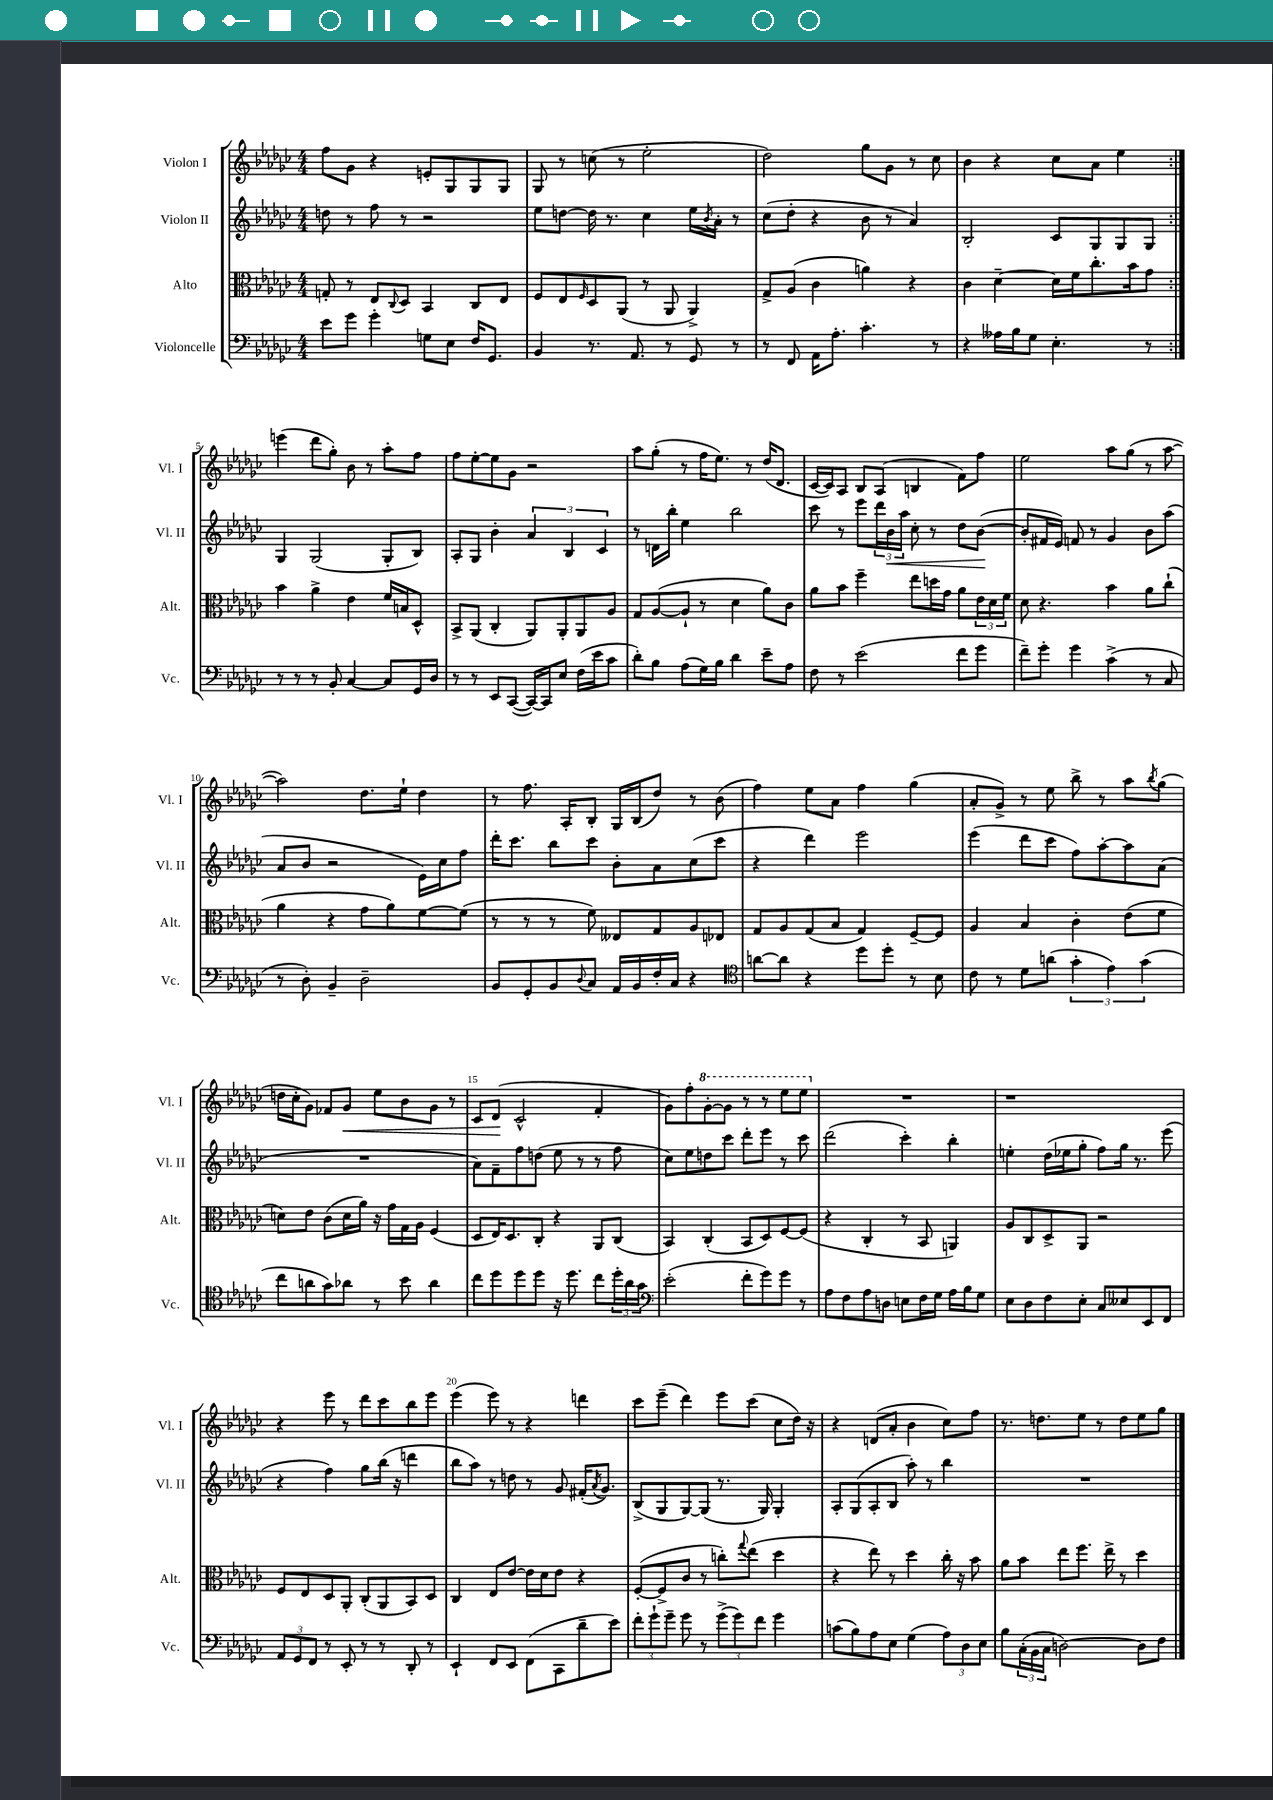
<<
\new StaffGroup <<
\new Staff = "s0" \with { instrumentName = "Violon I" shortInstrumentName = "Vl. I" } {
    \clef treble \key ges \major \numericTimeSignature \time 4/4
    \repeat volta 2 { f''8 ges'8 r4 e'8-. ges8 ges8 ges8 |
    ges8 r8 c''8( r8 ees''2-. |
    des''2) ges''8 ges'8 r8 ces''8 |
    bes'4 r4 ces''8 aes'8 ees''4 | }
    e'''4( des'''8 ges''8-.) bes'8 r8 aes''8-. f''8 |
    f''8 ees''8~-. ees''8 ges'8 r2 |
    aes''8 ges''8-.( r8 f''16 ees''8.) r8 des''16( des'8. |
    ces'16~ ces'16) aes8 bes8 aes8( b4 f'8) f''8 |
    ees''2 aes''8 ges''8( r8 aes''8~ |
    aes''2) des''8. ees''16-! des''4 |
    r8 f''8. aes16-. bes8-. ges16 bes16( des''8) r8 bes'8( |
    f''4) ees''8 aes'8 f''4 ges''4( |
    aes'8-. ges'8->) r8 ees''8 bes''8-> r8 aes''8 \acciaccatura { bes''8 } ges''8( |
    d''16 ces''16-. ges'8) fes'8 ges'8\< ees''8 bes'8 ges'8 r8 |
    ces'8 des'8\!( ces'2-^ f'4-. |
    ges'8) f''8-. \ottava #1 ges''8~-. ges''8 r8 r8 ees'''8 ees'''8 \ottava #0 |
    R1 |
    r1 |
    r4 ees'''8 r8 des'''8 ces'''8 bes''8 ees'''8 |
    ees'''4( ees'''8) r8 r4 d'''4 |
    ces'''8 ees'''8--( des'''4) ees'''8 ces'''8( ces''8 des''16) r16 |
    r4 d'8( aes'8-. bes'4 ces''8) f''8 |
    r8. d''8. ees''8 r8 d''8 ees''8 ges''8 \bar "|." |
}
\new Staff = "s1" \with { instrumentName = "Violon II" shortInstrumentName = "Vl. II" } {
    \clef treble \key ges \major \numericTimeSignature \time 4/4
    \repeat volta 2 { d''8 r8 f''8 r8 r2 |
    ees''8 d''8~ d''16 r8. ces''4 ees''16 \acciaccatura { bes'8 } aes'16-. r8 |
    ces''8( des''8-. r4 bes'8 r8 aes'4) |
    bes2-. ces'8 ges8 ges8 ges8 | }
    ges4 ges2( ges8-. bes8) |
    aes8-. ges8 bes'4-. \tuplet 3/2 { aes'4 bes4 ces'4 } |
    r8 d'16 bes''16-. ees''4 bes''2 |
    ces'''8 r8 ees'''8 \tuplet 3/2 { des'''16 bes'16\< aes''16 } ces''8-. r8 des''8 bes'8~\!( |
    bes'8-. fis'16 ees'16) f'8 r8 ges'4 bes'8 aes''8( |
    aes'8 bes'8 r2 ees'16) ces''16 f''8 |
    des'''16-. ces'''8. bes''8 ces'''8 bes'8-. aes'8 ces''8( ces'''8 |
    r4 des'''4) ees'''2 |
    ees'''4( des'''8 ces'''8 f''8) aes''8~-. aes''8 aes'8( |
    R1 |
    aes'8) f'8-- f''8 d''8( ees''8 r8 r8 f''8 |
    ces''8) ees''8 d''8 ces'''8 des'''8-. ees'''8 r8 ces'''8 |
    des'''2( ces'''4-.) bes''4-. |
    e''4-. des''16( ees''16 ges''8-. f''8) ges''16 r8. ees'''8( |
    r4 f''4) ges''8 bes''16( r16 d'''4 |
    bes''8 aes''8) r8 d''8 r8 ges'8 fis'16-.( \acciaccatura { aes'8 } ges'8.) |
    bes8->( ges8 ges8~) ges8( r8. ges16) ges4-. |
    aes8-. ges8( aes8-. bes8 aes''8-.) r8 bes''4 |
    R1 \bar "|." |
}
\new Staff = "s2" \with { instrumentName = "Alto" shortInstrumentName = "Alt." } {
    \clef alto \key ges \major \numericTimeSignature \time 4/4
    \repeat volta 2 { g8-. r8 ees8 \appoggiatura { ces8 } des8 bes,4 ces8 ees8 |
    f8 ees8 \grace { f16 } des8 aes,8( r8 aes,8 aes,4->) |
    ges8-> aes8( ces'4 a'4) r4 |
    ces'4 des'4~-- des'16 f'16 ces''8.-. bes'16 ges'8 | }
    bes'4 aes'4-> ees'4 f'16 b16 des8-^ |
    bes,8-> aes,8( ces4-. aes,8) aes,8-. aes,8 aes8 |
    ges8 aes8~( aes8-! r8 des'4 aes'8) ces'8 |
    aes'8 bes'8 f''4-- ees''8 d''16 ges'16 aes'8 \tuplet 3/2 { ees'16 des'16 f'16 } |
    des'8 r4. bes'4 aes'8 ces''8-!( |
    aes'4 r4 ges'8 aes'8) f'8~ f'8( |
    r8 r8 r8 f'8) eeses8 ges8 aes8 ees8 |
    ges8 aes8 ges8( bes8 ges4) f8~-- f8 |
    aes4 bes4 ces'4-. ees'8( f'8 |
    d'8) ees'8 ces'8( d'16 aes'16) r16 ges'16 ges16 aes16 f4( |
    des8 ees16) des8. ces8-. r4 aes,8 ces8( |
    bes,4) ces4-.( bes,8 des8) f8~ f8( |
    r4 ces4-. r8 bes,8 a,4) |
    aes8 ces8 des8-> aes,8 r2 |
    f8 ees8 des8 aes,8-. ces8-.( aes,8 bes,8) des8 |
    ces4 ees8 ees'8~ ees'16 des'16 ees'8 r4 |
    f8~-.( f8-> ces'8 r8 c''8-.) \appoggiatura { ges''8 } ees''8( des''4 |
    r4 ees''8) r8 des''4 ces''16-. r16 bes'8 |
    aes'8 bes'8 ees''8 f''8. ees''16-> r8 des''4 \bar "|." |
}
\new Staff = "s3" \with { instrumentName = "Violoncelle" shortInstrumentName = "Vc." } {
    \clef bass \key ges \major \numericTimeSignature \time 4/4
    \repeat volta 2 { ees'8 ges'8 ges'4-. g8 ees8 f16 ges,8. |
    bes,4 r8. aes,8. r8 ges,8 r8 |
    r8 f,8 aes,16 aes8.-. ces'4.-. r8 |
    r4 aeses16 bes16 ges8 ees4.-. r8 | }
    r8 r8 r8 bes,8-. ces4~ ces8 ges,16 des16 |
    r8 r8 ees,8 ces,8~( ces,16~) ces,16 ees8 f16( ees'16 ces'8 |
    des'8-.) bes8 aes8( ges16) bes16 des'4 ees'8-- aes8 |
    f8 r8 ees'2( f'8 ges'8 |
    f'8--) ges'8-. ges'4 ces'4->( r8 ces8 |
    r8 des8-.) bes,4-- des2-- |
    bes,8 ges,8-. bes,8 \appoggiatura { des8 } ces8 aes,16 bes,16 f16-. ces16 r4 |
    \clef tenor a'8~ a'8 r4 des''8 des''8-. r8 bes8 |
    ces'8 r8 des'8 a'8( \tuplet 3/2 { ges'4-. ees'4) ges'4( } |
    ces''8 a'8 ges'8) aes'8 r8 bes'8 aes'4 |
    ces''8 des''8 des''8 des''8 r16 des''8. ces''8 \tuplet 3/2 { des''16-. aes'16 ges'16 } |
    \clef bass ees'2-.( f'8-. ges'8) ges'8 r8 |
    aes8 f8 aes8 d8 e8 f16 ges16 aes16 bes16 ges8 |
    ees8 des8 f8 ees8-. ces8 eeses8 ees,8 f,8 |
    \tuplet 3/2 { aes,8 ges,8 f,8 } r8 ees,8-. r8 r8 des,8-. r8 |
    ees,4-! f,8 ees,8 f,8( ces,8 des'8-- ees'8) |
    \tuplet 3/2 { f'8-. ges'8-! ges'8-- } ges'8 r8 \tuplet 3/2 { ges'8->( ges'8) f'8 } ges'4 |
    c'8( bes8) aes8 ees8 ges4( \tuplet 3/2 { aes8) des8 ees8 } |
    bes8 \tuplet 3/2 { ces16-.( bes,16 ces16 } d2~) d8 f8 \bar "|." |
}
>>
>>
\layout { \context { \Score \override BarNumber.break-visibility = ##(#f #t #t) barNumberVisibility = #(every-nth-bar-number-visible 5) } }
